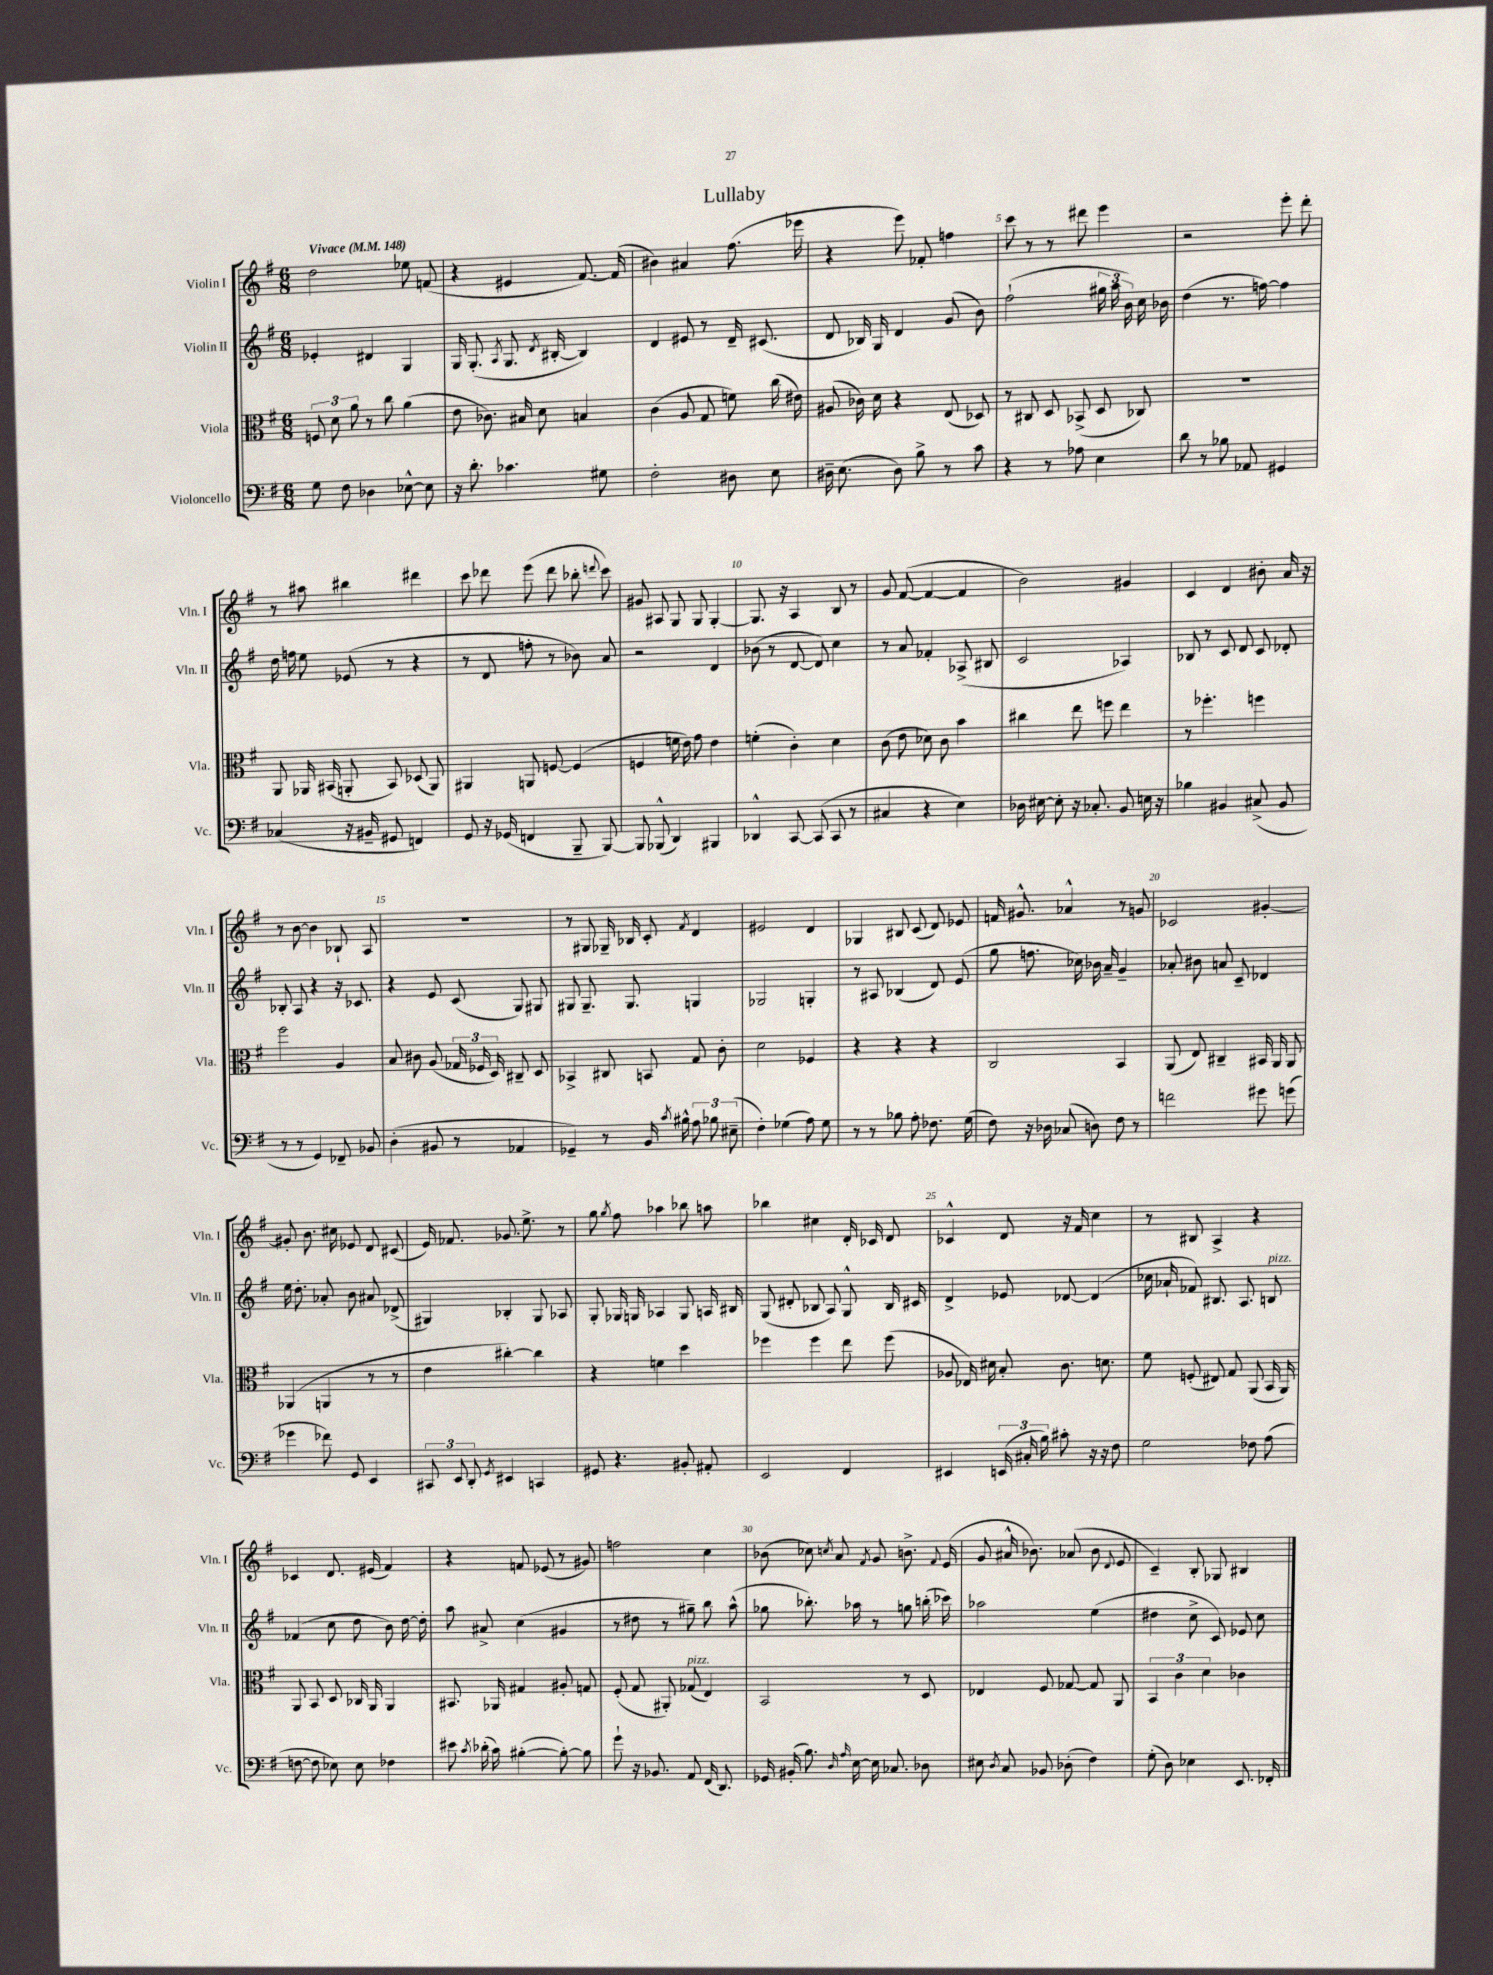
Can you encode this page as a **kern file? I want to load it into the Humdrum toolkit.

**kern	**kern	**kern	**kern
*part4	*part3	*part2	*part1
*staff4	*staff3	*staff2	*staff1
*I"Violoncello	*I"Viola	*I"Violin II	*I"Violin I
*I'Vc.	*I'Vla.	*I'Vln. II	*I'Vln. I
*clefF4	*clefC3	*clefG2	*clefG2
*k[f#]	*k[f#]	*k[f#]	*k[f#]
*M6/8	*M6/8	*M6/8	*M6/8
*MM148	*MM148	*MM148	*MM148
=1	=1	=1	=1
!	!	!	!LO:TX:a:B:t=Vivace
8G\	12Fn/	4e-X'/	2dd\
.	12d\	.	.
8F#\	.	.	.
.	12a\	.	.
4D-X\	8r	4d#X/	.
.	8cc\	.	.
[8E-X^^\	(4a\	4G/	8ee-X\
8E-\]	.	.	(8fn/
=2	=2	=2	=2
16r	8e\	16G/	4r
8.d'\	.	(8.G'/	.
.	8.c-X\)	.	.
.	.	8qA/	.
4.c-X\	.	8.G/	4e#X/
.	16B#X/	.	.
.	8d\	.	.
.	.	8qd/	.
.	.	[16B#X'/	.
.	4Bn/	4B#/])	[8.f#/)
8G#X\	.	.	.
.	.	.	(16f#/]
=3	=3	=3	=3
2F#'\	(4c\	4d/	4b#X\)
.	8A/	8e#X/	4a#X/
.	8G/	8r	.
8D#X\	8fn\)	16d~/	(8.ff#\
.	.	(8.c#X/	.
8E\	(16cc\	.	.
.	16e#X\)	.	16eee-X\
=4	=4	=4	=4
16D#X~\	(8A#X/	8d/	4r
(8.E\	.	.	.
.	16c-X\)	16B-X/)	.
.	16d\	16G/	.
8D#\)	4r	4d/	8eee\)
8B^\	.	.	8f-X'/
8r	(8E/	(8g/	4ffn\
8c\	8D-X/)	8b\)	.
=5	=5	=5	=5
4r	8r	(2ff#`\	8ccc\
.	8C#X/	.	8r
8r	8D/	.	8r
8A-X\	(8BB-X^/	.	8ddd#X\
4E\	8D/	24gg#X\	4eee\
.	.	24aa\	.
.	.	24b\)	.
.	8C-X/)	16cc\	.
.	.	16b-X\	.
=6	=6	=6	=6
8d\	2.r	(4dd\	2r
8r	.	.	.
8B-X\	.	8.r	.
8AA-X/	.	.	.
.	.	[16ffn\)	.
4GG#X/	.	4ff\]	8eee'\
.	.	.	8ddd'\
!!LO:LB:g=z
=7	=7	=7	=7
(4C-X/	8AA/	16dd\	8r
.	.	16ffn\	.
.	16AA-X/	8ee\	8aa#X\
.	(16BB#X/	.	.
16r	8AAn'/	(8e-X/	4bb#X\
16BB#X~/	.	.	.
8GG#X/	8BB#/)	8r	.
4FFn/)	(8D-X/	4r	4ddd#X\
.	8AA/)	.	.
=8	=8	=8	=8
8GG/	4AA#X/	8r	8ccc\
16r	.	8d/	8ddd-X\
(16GG-X/	.	.	.
4FFn/	8AAn/	8ffn'\	(8eee\
.	[8Fn/	8r	8ddd-\
8BBB~/	(4F/]	8b-X\)	8bb-X'\
.	.	.	8qqdddn/
[8BBB/)	.	8a/	8ccc\)
=9	=9	=9	=9
8BBB/]	4Fn/	2r	8g#X/
(8BBB-X^^/	.	.	8A#X/
4DD/)	16fn\	.	8G/
.	16e\)	.	.
.	8g\	.	8G/
4BBB#X/	4e\	4d/	[4G'/
=10	=10	=10	=10
4DD-X^^/	(4fn'\	(8b-X\	8.G/]
.	.	8r	.
.	.	.	16r
[8CC/	4c'\)	[8d/	4A/
(8CC/]	.	8d/])	.
8CC/	4d\	4cc\	8B/
8r	.	.	8r
=11	=11	=11	=11
4C#X/	(8c\	8r	8g/
.	8e\	8a/	([8f#/
4r	8d-X\)	4f-X'/	4f#/_
.	8c\	.	.
4E\)	4b\	(8A-X^/	4f#/]
.	.	8B#X/	.
=12	=12	=12	=12
16D-X\	4cc#X\	2c/	2b\)
[16E#X\	.	.	.
8E#'\]	.	.	.
16r	8ee\	.	.
8.C-X'/	.	.	.
.	8ffn\	.	.
8BB/	4ee\	4A-X/)	4g#X/
16En\	.	.	.
16r	.	.	.
=13	=13	=13	=13
4B-X\	8r	8B-X/	4c/
.	4.ff-X'\	8r	.
4BB#X/	.	8c/	4d/
.	.	8d/	.
(8C#X^/	4ffn\	8c/	8b#X'\
8BB#/	.	8d-X'/	16a/
.	.	.	16r
!!LO:LB:g=z
=14	=14	=14	=14
8r	2ff#\	8B-X'/	8r
8r	.	8A/	[8b\
4GG/)	.	4r	4b\]
8FF-X~/	4A/	16r	8B-X`/
.	.	8.c-X/	.
8BB-X/	.	.	8A/
=15	=15	=15	=15
(4D'\	8B/	4r	2.r
.	8c#X\	.	.
8BB#X/	(8A/	8e/	.
8r	24G-X/	(8c/	.
.	24F-X/	.	.
.	24D/)	.	.
4AA-X/	8C#X~/	8G/)	.
.	8D/	8G#X/	.
=16	=16	=16	=16
4GG-X~/)	4BB-X^/	8G#X/	8r
.	.	8.G#~/	8G#X/
8r	8C#X/	.	16G-X~/
.	.	8.G#/	16B-X/
16BB/	8BBn/	.	8c'/
8qc/	.	.	.
16B#X^^\	.	.	.
.	.	.	8qf#/
12A\	8G/	4Gn/	4d/
12B-X\	.	.	.
.	8c'\	.	.
(12E#X~\	.	.	.
=17	=17	=17	=17
4F#'\)	2d\	2G-X/	2e#X/
(4G-X\	.	.	.
8A\)	4F-X/	4Gn'/	4d/
8G-\	.	.	.
=18	=18	=18	=18
8r	4r	8r	4G-X/
8r	.	8A#X/	.
8B-X\	4r	(4B-X/	8B#X/
8A'\	.	.	(8c/
8.F-X\	4r	8d/)	8d/)
.	.	(8e/	8e-X/
(16G\	.	.	.
=19	=19	=19	=19
8F#\)	2C/	8gg\	16fn/
.	.	.	8.g#X^^/
16r	.	8.ffn\	.
16D-X\	.	.	.
(8C-X/	.	.	4a-X^^/
.	.	16cc-X\)	.
8Dn\)	.	16b-X\	.
.	.	16a~/	.
8F#\	4BB/	4g~/	8r
8r	.	.	8gn/
=20	=20	=20	=20
2fn\	(8AA/	8a-X'/	2c-X/
.	8E/)	8b#X\	.
.	4C#X~/	8an/	.
.	.	8c~/	.
8g#X\	16BB#X/	4d-X/	[4g#X'/
.	16AA/	.	.
(8gn\	8AA/	.	.
!!LO:LB:g=z
=21	=21	=21	=21
4g-X\	(4AA-X/	16ee\	8g#X'/]
.	.	8.dd'\	.
.	.	.	8.b\
8f-X\)	4AAn/	8a-X'/	.
.	.	.	16cc#X\
8GG/	.	8b\	8e-X/
4EE/	8r	8a#X/	8d/
.	8r	(8d-X^/	(8c#X/
=22	=22	=22	=22
12CC#X/	4e\	4G#X/)	16e/)
.	.	.	8.f-X/
12EE/	.	.	.
12DD'/	.	.	.
8qGG/	.	.	.
4EE#X/	[4cc#X'\)	4B-X'/	8.g-X/
.	.	.	8.ee^\
4CCn/	4cc#\]	8G#/	.
.	.	8A-X/	8r
=23	=23	=23	=23
8GG#X/	4r	8G'/	8gg\
.	.	.	8qgg/
4.r	.	16G-X/	8ff#\
.	.	16Gn/	.
.	4fn\	4A-X/	4aa-X\
8BB#X'/	4dd\	8G/	8bb-X\
8AA#X'/	.	16An/	8aan\
.	.	16B#X/	.
=24	=24	=24	=24
2EE/	4ff-X\	(8G/	4bb-X\
.	.	8d#X'/	.
.	4ff-\	8B-X/	4cc#X\
.	.	8A/)	.
4FF#/	8ee\	8G^^/	16d'/
.	.	.	16c-X/
.	(8ff-\	16B-/	8d/
.	.	16c#X/	.
=25	=25	=25	=25
4EE#X/	8A-X/	4d^/	4c-X^^/
.	16E-X/)	.	.
.	16d#X\	.	.
(24EEn/	8B'/	8e-X/	8d/
24C#X'/	.	.	.
24B\)	.	.	.
8c#X'\	8.c\	[8d-X/	16r
.	.	.	16f#/
16r	.	(4d-/]	4cc\
16r	8.dn\	.	.
8F#\	.	.	.
=26	=26	=26	=26
2G\	8f#\	16cc-X\	8r
.	.	16a-X`/	.
.	(8Fn'/	8f-X/)	8B#X/
.	8E#X/)	8.B#X/	4A^/
.	8G/	.	.
.	.	8.A/	.
8F-X\	(8AA/	.	4r
!	!	!LO:TX:a:i:t=pizz.	!
(8A\	16BB/	8Bn/	.
.	16AA/)	.	.
!!LO:LB:g=z
=27	=27	=27	=27
[8Fn\	8AA/	(4f-X/	4c-X/
8F\]	8BB/	.	.
8E-X\)	8D/	8cc\	8.d/
8E-\	16C-X/	8dd\	.
.	16AA/	.	(16e#X/
4F-X\	4AA/	8b\)	4f#/)
.	.	[16dd\	.
.	.	16dd'\]	.
=28	=28	=28	=28
8e#X\	8.BB#X/	8aa\	4r
8qc/	.	.	.
(16d-X'\	.	8a#X^/	.
16c\)	16AA-X/	.	.
([4B#X'\	4G#X/	(4cc\	8fn/
.	.	.	(8e-X/
8B#'\_)	8A#X'/	4g#X/	8r
8B#\]	8Gn/	.	8g#X/)
=29	=29	=29	=29
8g`\	(8F#'/	8r	2ffn\
16r	8G/	8dd#X\	.
8.BB-X/	.	.	.
.	8AA#X'/)	8r	.
!	!LO:TX:a:i:t=pizz.	!	!
8AA/	(8G-X/	8gg#X~\)	.
(16FF#/	4E/)	8bb\	4cc\
8.DD/)	.	.	.
.	.	(8aa^^\	.
=30	=30	=30	=30
16GG-X/	2BB/	8gg-X\	(8b-X\
(16BB#X'/	.	.	.
8.B\)	.	8.bb-X'\)	8cc-X\)
.	.	.	8qccn/
.	.	.	8a/
16qqD/	.	.	.
16qqA/	.	.	.
[16E\	.	16aa-X\	.
.	.	.	8qf#/
16E\]	.	8r	8g/
8.C-X/	.	.	.
.	8r	8ggn\	8.bn^\
8D-X\	8D/	(16bbn'\	.
.	.	.	8qqf#/
.	.	16ccc-X\)	(16e/
=31	=31	=31	=31
8E#X\	4E-X/	2aa-X\	8g/
8qD/	.	.	.
8C/	.	.	16a#X^^/
.	.	.	8.b-X\)
8BB-X/	8F#/	.	.
(8D-X'\	[8G-X/	.	(8a-X/
4F#\)	8G-/]	(4ee\	8b-\
.	.	.	8qqd/
.	8AA/	.	8e/
=32	=32	=32	=32
(8G'\	6BB/	4dd#X\	4c~/)
8D\)	.	.	.
.	6c\	.	.
4E-X\	.	8cc^\	8B'/
.	6d\	.	.
.	.	8c/)	8G-X/
8.EE/	4c-X\	8e-X/	4B#X/
.	.	8cc\	.
16FF-X'/	.	.	.
==	==	==	==
*-	*-	*-	*-
